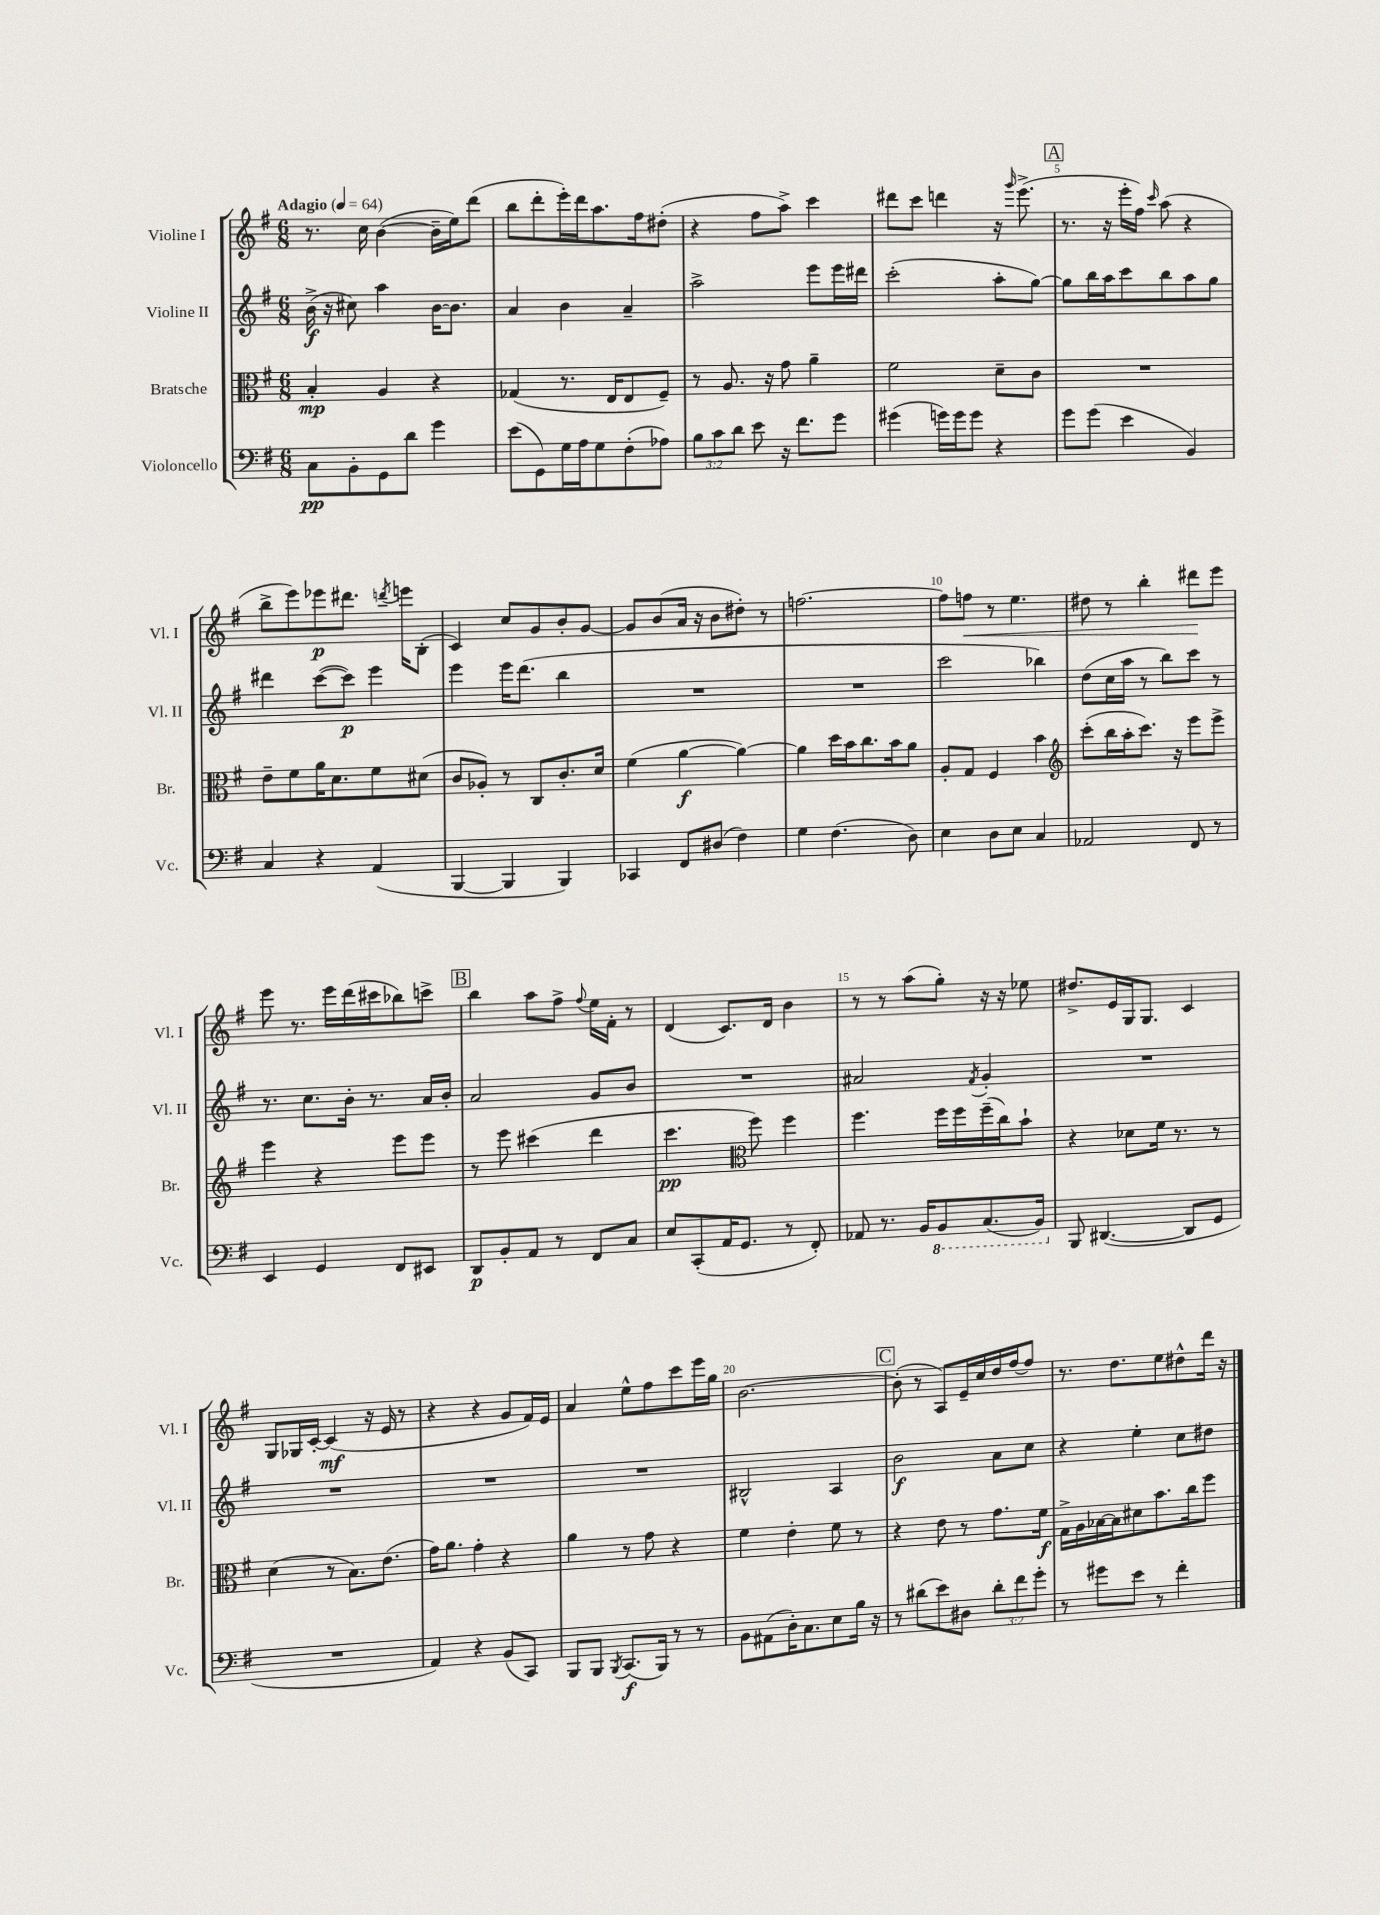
<<
\new StaffGroup <<
\new Staff = "s0" \with { instrumentName = "Violine I" shortInstrumentName = "Vl. I" } {
    \clef treble \key g \major \numericTimeSignature \time 6/8 \tempo "Adagio" 4 = 64
    \autoBeamOff r8. c''16 b'4~( b'16[-- e''16) d'''8]( |
    b''8[ d'''8-. e'''16-.) d'''16 a''8. fis''16 dis''8]-.( |
    r4 fis''8[ a''8]->) c'''4 |
    dis'''8[ c'''8] d'''4 r16 \grace { g'''16 } e'''8.->( |
    \mark \markup { \box "A" } r8. r16 e'''16[-. fis''16]) \grace { c'''16 } a''8( r4 |
    b''8[-> e'''8) ees'''8\p dis'''8.] \acciaccatura { d'''8 } e'''16[ b8]-.( |
    c'4) c''8[ g'8 b'8-. g'8]~ |
    g'8[ b'8( a'16] r16 b'8[ dis''8]-.) r8 |
    f''2.~ |
    f''8[ f''8]\< r8 e''4. |
    dis''8 r8 b''4-. dis'''8[\! e'''8] |
    e'''8 r8. e'''16[ d'''16( cis'''16 bes''8) c'''8]-> |
    \mark \markup { \box "B" } b''4 a''8[ fis''8]-> \appoggiatura { fis''8 } e''16[ fis'16]-. r8 |
    d'4( c'8.[) d'16] b'4 |
    r8 r8 a''8[( g''8]-.) r16 r16 ees''8 |
    dis''8.[-> e'16 g16 g8.] c'4 |
    g8[ ges16 c'16]~-. c'4\mf( r16 e'16 r8 |
    r4 r4 g'8[ fis'16) e'16] |
    a'4 e''8[-^ fis''8 c'''8 e'''16 g''16] |
    b'2.~ |
    \mark \markup { \box "C" } b'8-.( r8 a8[) e'16-- c''16 d''16 fis''16~ fis''8] |
    r8. d''8.[ e''8 dis''8-^ d'''16] r16 \bar "|." |
}
\new Staff = "s1" \with { instrumentName = "Violine II" shortInstrumentName = "Vl. II" } {
    \clef treble \key g \major \numericTimeSignature \time 6/8
    \autoBeamOff b'16->\f( r16 cis''8) a''4 b'16[~ b'8.] |
    a'4 b'4 a'4-- |
    a''2-> e'''8[ e'''16 dis'''16] |
    c'''2-.( a''8[-. g''8]~) |
    \mark \markup { \box "A" } g''8[ b''16 a''16 c'''8 b''8 a''8 g''8] |
    dis'''4 c'''8[~( c'''8]\p) e'''4 |
    e'''4 e'''16[ d'''8.]( b''4 |
    R2. |
    R2. |
    c'''2 bes''4) |
    d''8[( c''16 a''16] r8 b''8[) c'''8] r8 |
    r8. c''8.[ b'16]-. r8. a'16[ b'16]-. |
    \mark \markup { \box "B" } a'2 g'8[ b'8] |
    R2. |
    ais'2 \acciaccatura { fis'8 } g'4-. |
    R2. |
    R2. |
    R2. |
    R2. |
    bis2-^ a4 |
    \mark \markup { \box "C" } b'2\f a'8[ c''8] |
    r4 e''4-. c''8[ dis''8] \bar "|." |
}
\new Staff = "s2" \with { instrumentName = "Bratsche" shortInstrumentName = "Br." } {
    \clef alto \key g \major \numericTimeSignature \time 6/8
    \autoBeamOff b4-.\mp a4 r4 |
    ges4( r8. e16[ e8 fis8]--) |
    r8 a8. r16 g'8 a'4-- |
    fis'2 d'8[-- c'8] |
    \mark \markup { \box "A" } R2. |
    e'8[-- fis'8 a'16 d'8. fis'8 dis'8]( |
    c'8[ aes8]-.) r8 c8[ c'8.-. d'16] |
    fis'4( a'4~\f a'4~) |
    a'4 d''16[ b'16 c''8. b'16 a'8] |
    a8[-. g8] fis4 b'4 |
    \clef treble c'''8[-.( b''16 a''16-. c'''8.]) r16 e'''8[ e'''8]-> |
    e'''4 r4 e'''8[ e'''8] |
    \mark \markup { \box "B" } r8 e'''8 cis'''4( d'''4 |
    c'''4.\pp \clef alto fis''8) fis''4 |
    fis''4. fis''16[ fis''16 fis''16--( c''16) b'8]-! |
    r4 des'8[ fis'16] r8. r8 |
    d'4( r8 b8.[) e'8.]( |
    g'16[) a'8.] g'4-. r4 |
    a'4 r8 g'8 r4 |
    fis'4 e'4-. fis'8 r8 |
    \mark \markup { \box "C" } r4 e'8 r8 g'8.[ fis'16]\f |
    g16[-> a16 bes16~ bes16 dis'8 b'8. c''16 fis''8] \bar "|." |
}
\new Staff = "s3" \with { instrumentName = "Violoncello" shortInstrumentName = "Vc." } {
    \clef bass \key g \major \numericTimeSignature \time 6/8 \override Staff.TupletNumber.text = #tuplet-number::calc-fraction-text
    \autoBeamOff c8[\pp b,8-. g,8 d'8] g'4 |
    e'8[( g,8) g16 a16 g8 fis8-.( aes8]) |
    \tuplet 3/2 { b8[ c'8 d'8] } e'8 r16 fis'8.[ g'8] |
    gis'4( g'16[) g'16 g'8] r4 |
    \mark \markup { \box "A" } g'8[ g'8]( e'4 b,4) |
    c4 r4 a,4( |
    b,,4~ b,,4 b,,4) |
    ces,4 fis,8[ dis8]( fis4) |
    g4 fis4.( d8) |
    e4 d8[ e8] c4 |
    aes,2 fis,8 r8 |
    e,4 g,4 fis,8[ eis,8] |
    \mark \markup { \box "B" } d,8[\p b,8-. a,8] r8 fis,8[ c8] |
    e8[ c,8-.( a,16 g,8.] r8 fis,8-.) |
    aes,8 r8. b,16[ \ottava #-1 b,,8 c,8.( b,,16]) \ottava #0 |
    b,,8 dis,4.~( dis,8[ g,8] |
    R2. |
    a,4) r4 b,8[( c,8]) |
    b,,8[ b,,8] \acciaccatura { b,,8 } c,8.[\f( b,,16]) r8 r8 |
    b,8[ ais,8( d16-.) c8. e8 b16] r16 |
    \mark \markup { \box "C" } r8 dis'8[( e'8) dis8] \tuplet 3/2 { dis'8[-. fis'8 g'8]-. } |
    r8 gis'8[ e'8] r8 fis'4-. \bar "|." |
}
>>
>>
\layout { \context { \Score \override BarNumber.break-visibility = ##(#f #t #t) barNumberVisibility = #(every-nth-bar-number-visible 5) } }
